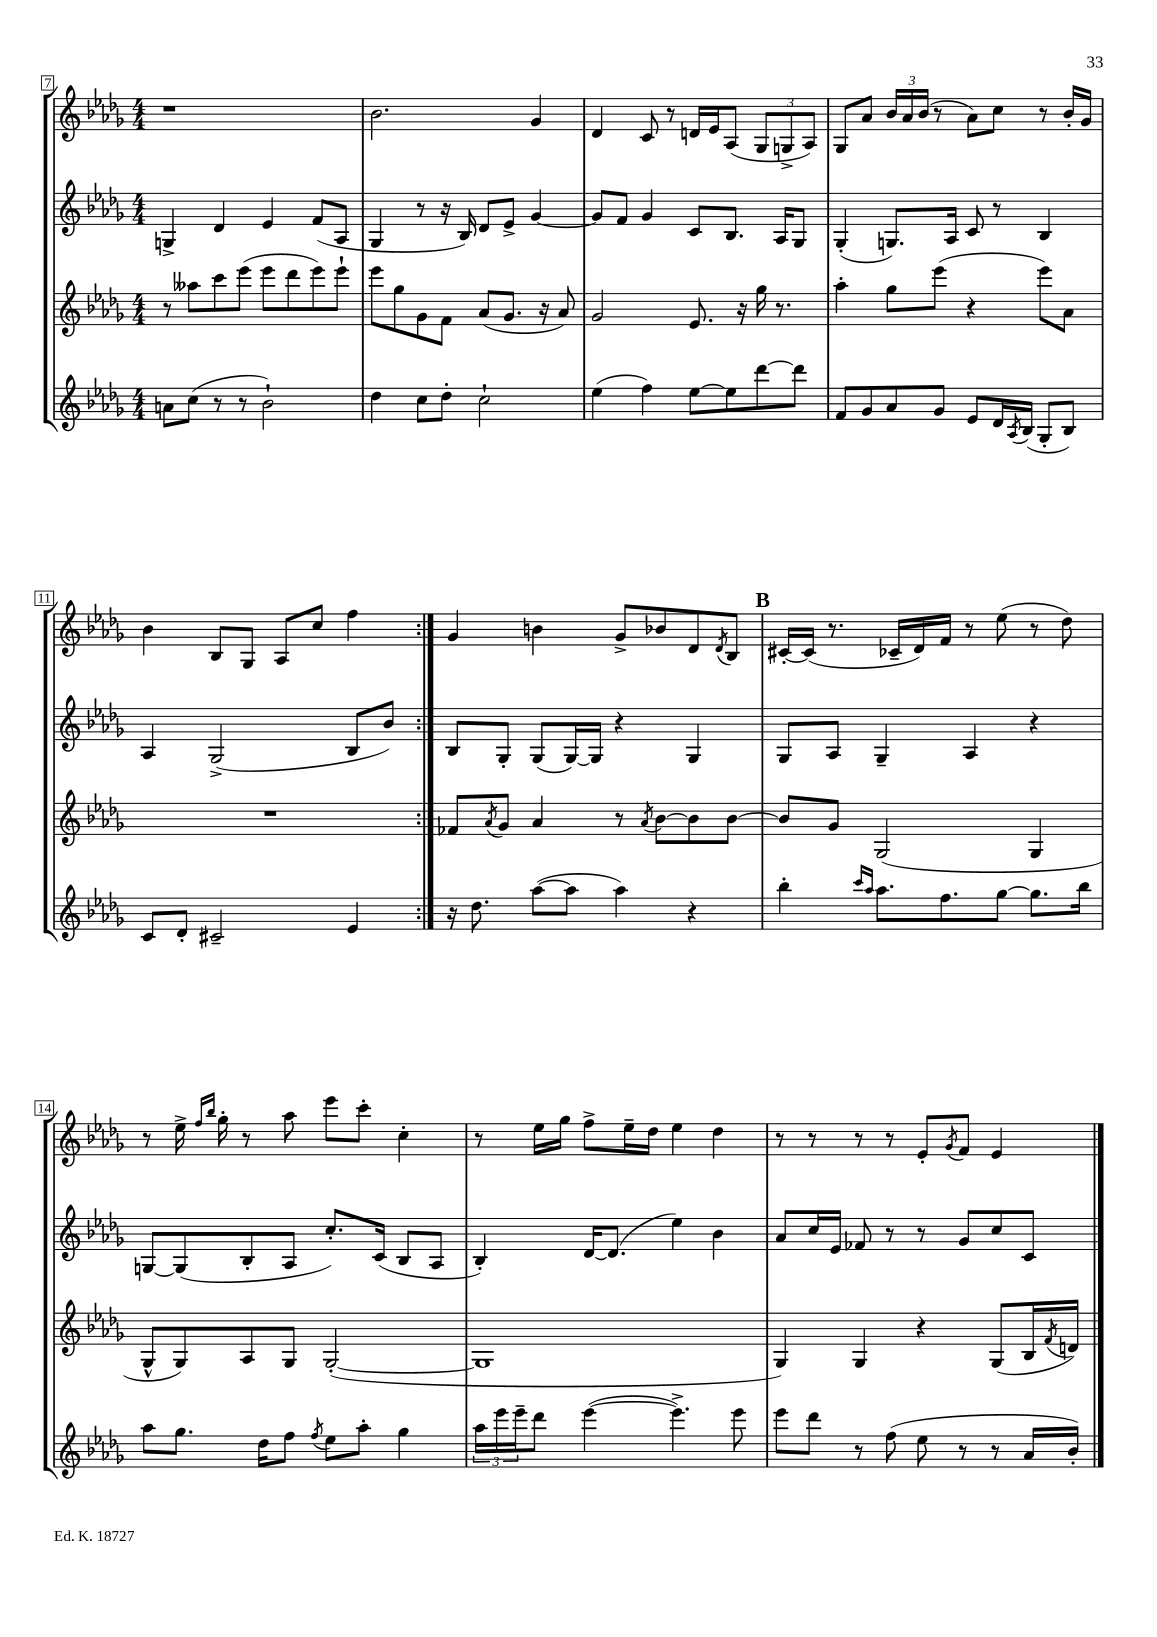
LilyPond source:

<<
\new StaffGroup <<
\new Staff = "s0" {
    \clef treble \key des \major \numericTimeSignature \time 4/4
    \repeat volta 2 { r1 |
    bes'2. ges'4 |
    des'4 c'8 r8 d'16 ees'16 aes8( \tuplet 3/2 { ges8 g8-> aes8) } |
    ges8 aes'8 \tuplet 3/2 { bes'16 aes'16 bes'16( } r8 aes'8) c''8 r8 bes'16-. ges'16 |
    bes'4 bes8 ges8 aes8 c''8 f''4 | }
    ges'4 b'4 ges'8-> bes'8 des'8 \acciaccatura { des'8 } bes8 |
    \mark \markup { \bold "B" } cis'16~-. cis'16( r8. ces'16-- des'16) f'16 r8 ees''8( r8 des''8) |
    r8 ees''16-> \grace { f''16 bes''16 } ges''16-. r8 aes''8 ees'''8 c'''8-. c''4-. |
    r8 ees''16 ges''16 f''8-> ees''16-- des''16 ees''4 des''4 |
    r8 r8 r8 r8 ees'8-. \acciaccatura { ges'8 } f'8 ees'4 \bar "|." |
}
\new Staff = "s1" {
    \clef treble \key des \major \numericTimeSignature \time 4/4
    \repeat volta 2 { g4-> des'4 ees'4 f'8( aes8 |
    ges4 r8 r16 bes16) des'8 ees'8-> ges'4~ |
    ges'8 f'8 ges'4 c'8 bes8. aes16 ges8 |
    ges4-.( g8.) aes16 c'8 r8 bes4 |
    aes4 ges2->( bes8 bes'8) | }
    bes8 ges8-. ges8( ges16~) ges16 r4 ges4 |
    \mark \markup { \bold "B" } ges8 aes8 ges4-- aes4 r4 |
    g8~ g8( bes8-. aes8 c''8.-.) c'16( bes8 aes8 |
    bes4-.) des'16~ des'8.( ees''4) bes'4 |
    aes'8 c''16 ees'16 fes'8 r8 r8 ges'8 c''8 c'8 \bar "|." |
}
\new Staff = "s2" {
    \clef treble \key des \major \numericTimeSignature \time 4/4
    \repeat volta 2 { r8 aeses''8 c'''8 ees'''8( ees'''8 des'''8 ees'''8) ees'''8-! |
    ees'''8 ges''8 ges'8 f'8 aes'8( ges'8. r16 aes'8) |
    ges'2 ees'8. r16 ges''16 r8. |
    aes''4-. ges''8 ees'''8( r4 ees'''8) aes'8 |
    R1 | }
    fes'8 \acciaccatura { aes'8 } ges'8 aes'4 r8 \acciaccatura { aes'8 } bes'8~ bes'8 bes'8~ |
    \mark \markup { \bold "B" } bes'8 ges'8 ges2( ges4 |
    ges8-^ ges8) aes8 ges8 ges2~-.( |
    ges1 |
    ges4) ges4 r4 ges8( bes16 \acciaccatura { f'8 } d'16) \bar "|." |
}
\new Staff = "s3" {
    \clef treble \key des \major \numericTimeSignature \time 4/4
    \repeat volta 2 { a'8 c''8( r8 r8 bes'2-!) |
    des''4 c''8 des''8-. c''2-! |
    ees''4( f''4) ees''8~ ees''8 des'''8~ des'''8 |
    f'8 ges'8 aes'8 ges'8 ees'8 des'16 \acciaccatura { aes8 } bes16( ges8-. bes8) |
    c'8 des'8-. cis'2-- ees'4 | }
    r16 des''8. aes''8~( aes''8 aes''4) r4 |
    \mark \markup { \bold "B" } bes''4-. \grace { c'''16 aes''16 } aes''8. f''8. ges''8~ ges''8. bes''16 |
    aes''8 ges''8. des''16 f''8 \acciaccatura { f''8 } ees''8 aes''8-. ges''4 |
    \tuplet 3/2 { aes''16 ees'''16 ees'''16-- } des'''8 ees'''4~( ees'''4.->) ees'''8 |
    ees'''8 des'''8 r8 f''8( ees''8 r8 r8 aes'16 bes'16-.) \bar "|." |
}
>>
>>
\layout { \context { \Score currentBarNumber = #7 \override BarNumber.stencil = #(make-stencil-boxer 0.1 0.3 ly:text-interface::print) } }
